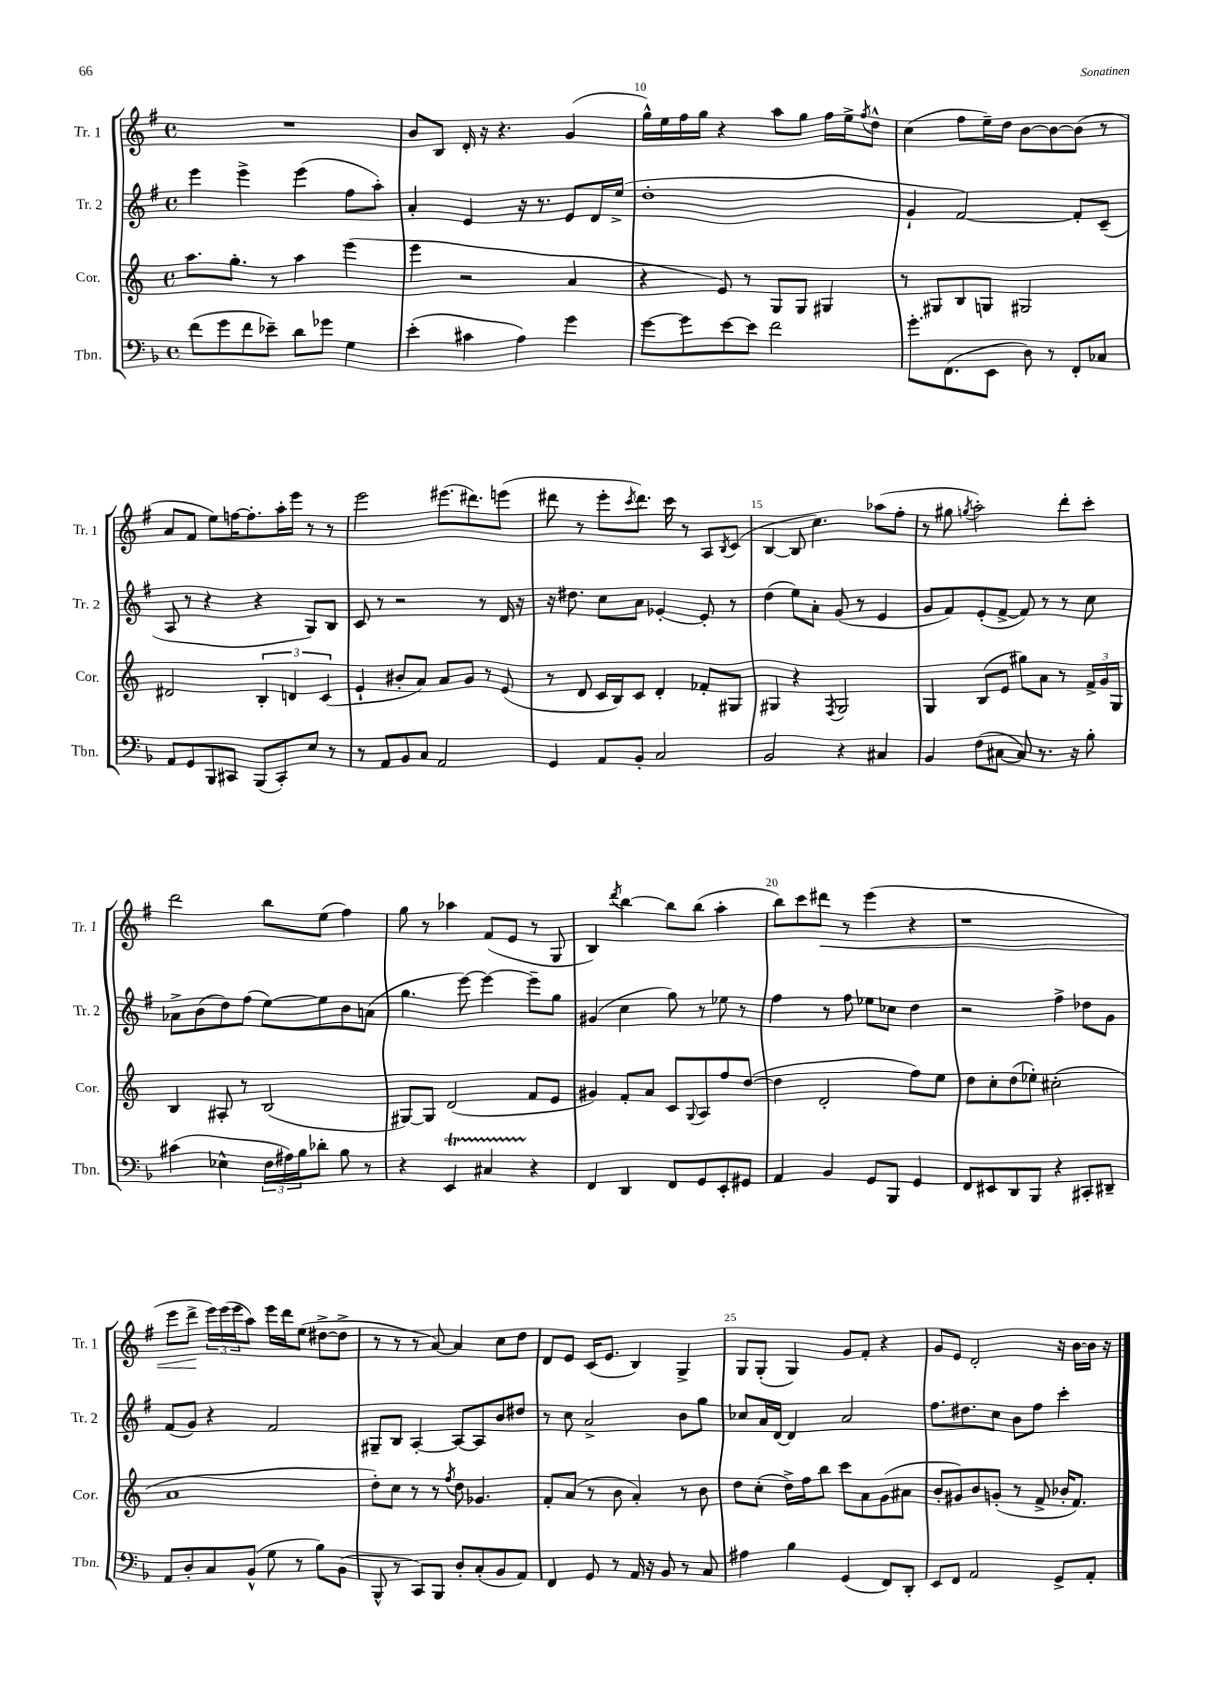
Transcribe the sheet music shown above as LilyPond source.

<<
\new StaffGroup <<
\new Staff = "s0" \with { instrumentName = "Tr. 1" shortInstrumentName = "Tr. 1" } {
    \clef treble \key g \major \defaultTimeSignature \time 4/4
    R1 |
    b'8 b8 d'16-. r16 r4. g'4( |
    g''16-^) e''16 fis''16 g''16 r4 a''8 g''8 fis''16 e''16-> \acciaccatura { fis''8 } d''8-^ |
    c''4( fis''8 e''16--) d''16 b'8~ b'8~ b'8( r8 |
    a'8 fis'8 e''8) f''16~ f''8.-. a''16-. e'''16 r8 r8 |
    e'''2 eis'''8.( dis'''8.) e'''8( |
    dis'''8 r8 e'''8-. \acciaccatura { c'''8 } dis'''8.) c'''16 r8 a8 \acciaccatura { b8 } c'8( |
    b4~ b8 c''4.) aes''8( fis''8-. |
    r8 gis''8 \acciaccatura { g''8 } a''2-.) d'''8-. c'''8-. |
    d'''2 b''8 e''8( fis''4) |
    g''8 r8 aes''4 fis'8( e'8 r8 g8 |
    b4) \acciaccatura { d'''8 } b''4~ b''8 b''8( a''4-. |
    b''8) c'''8 dis'''8\< r8 e'''4( r4 |
    r1 |
    e'''8 d'''8->\! \tuplet 3/2 { e'''16) e'''16( e'''16 } a''8) e'''16 d'''16 e''8( dis''8~-> dis''8-> |
    r8 r8 r8 a'8~) a'4 c''8 d''8 |
    d'8 e'8 c'16( e'8. b4) g4-> |
    g8 g8-.( g4) g'8 fis'8-. r4 |
    g'8 e'8 d'2-. r16 b'16~ b'16 r16 \bar "|." |
}
\new Staff = "s1" \with { instrumentName = "Tr. 2" shortInstrumentName = "Tr. 2" } {
    \clef treble \key g \major \defaultTimeSignature \time 4/4
    e'''4 e'''4-> e'''4( fis''8 a''8-.) |
    a'4-. e'4 r16 r8. e'8 d'16 e''16->( |
    d''1-. |
    g'4-! fis'2~) fis'8-. c'8--( |
    a8 r8 r4 r4 g8) b8 |
    c'8 r8 r2 r8 d'16 r16 |
    r16 dis''8. c''8 a'8 ees'4~-. ees'8-. r8 |
    d''4( e''8) a'8-. g'8( r8 e'4 |
    g'8 fis'8) e'8-.( fis'8~-> fis'8) r8 r8 c''8 |
    aes'8-> b'8( d''8) fis''8( e''8~) e''8 b'8 a'8( |
    g''4. e'''8~) e'''4~ e'''8-- g''8 |
    gis'4( c''4 g''8) r8 ees''8 r8 |
    fis''4 r8 fis''8 ees''8 ces''8 d''4 |
    r2 fis''4-> des''8 g'8 |
    fis'8( g'8) r4 fis'2 |
    gis8-- b8 a4~-. a8~ a8 b'8 dis''8 |
    r8 c''8 a'2-> b'8 g''8 |
    ces''8 a'16 d'16~ d'4 a'2 |
    fis''8. dis''8. c''8 b'8 fis''8 c'''4-. \bar "|." |
}
\new Staff = "s2" \with { instrumentName = "Cor." shortInstrumentName = "Cor." } {
    \clef treble \key c \major \defaultTimeSignature \time 4/4
    a''8. g''8.-. r8 a''4 e'''4( |
    e'''4 r2 a'4 |
    r4 e'8) r8 g8 g8 gis4 |
    r8 gis8 b8 g8 gis2 |
    dis'2 \tuplet 3/2 { b4-. d'4 c'4( } |
    e'4-! bis'8-. a'8) a'8 g'8 r8 e'8( |
    r8 d'8 c'16 b16) c'8 d'4-. fes'8-. gis8 |
    gis4 r4 \acciaccatura { f8 } gis2 |
    g4 b8( e'8 gis''8) a'8 r8 \tuplet 3/2 { f'16-> g'16 g16 } |
    b4 ais8-. r8 b2( |
    gis8~) gis8 d'2( f'8 e'8 |
    gis'4) f'8-. a'8 c'8 \appoggiatura { g8 } a8 f''8 d''8~( |
    d''4 d'2-. f''8) e''8 |
    d''8 c''8-. d''8( ees''8-.) cis''2-.( |
    a'1 |
    d''8-.) c''8 r8 r8 \acciaccatura { f''8 } d''8 ges'4. |
    f'8-. a'8( r8 b'8 a'4-.) r8 b'8 |
    d''8 c''8-.( d''16->) f''16 b''8 c'''8 a'8 g'8( ais'8 |
    b'8-. gis'8) b'8 g'8-.( r8 f'8-> bes'16-. f'8.) \bar "|." |
}
\new Staff = "s3" \with { instrumentName = "Tbn." shortInstrumentName = "Tbn." } {
    \clef bass \key f \major \defaultTimeSignature \time 4/4
    f'8( g'8 f'8 ees'8--) d'8 ges'8 g4 |
    e'4-.( cis'4 a4) g'4 |
    g'8~ g'8 e'8~ e'8 f'2 |
    g'8.-. f,8.( e,8 d8) r8 f,8-. ces8 |
    a,8 g,8 bes,,8 cis,8 bes,,8( cis,8-.) e8 r8 |
    r8 a,8 bes,8 c8 a,2 |
    g,4 a,8 bes,8-. c2 |
    bes,2 r4 cis4 |
    bes,4 f8( cis8~ cis8) r8. r16 bes8-. |
    cis'4( ees4-^ \tuplet 3/2 { f16 ais16) bes16 } des'8-. bes8 r8 |
    r4 e,4\startTrillSpan cis4 r4\stopTrillSpan |
    f,4 d,4 f,8 g,8 e,8-. gis,8 |
    a,4 bes,4 g,8 bes,,8 g,4 |
    f,8 eis,8 d,8 bes,,8 r4 cis,8-. dis,8-- |
    a,8 d8-. c8 bes,8-^( g8 r8 bes8) bes,8( |
    bes,,8-^ r8 c,8) bes,,8 d8-. c8-.( bes,8 a,8) |
    f,4 g,8 r8 a,16 r16 bes,8 r8 c8 |
    ais4 bes4 g,4( f,8) d,8-. |
    e,8 f,8 a,2 g,8-> a,8-. \bar "|." |
}
>>
>>
\layout { \context { \Score currentBarNumber = #8 \override BarNumber.break-visibility = ##(#f #t #t) barNumberVisibility = #(every-nth-bar-number-visible 5) } }
